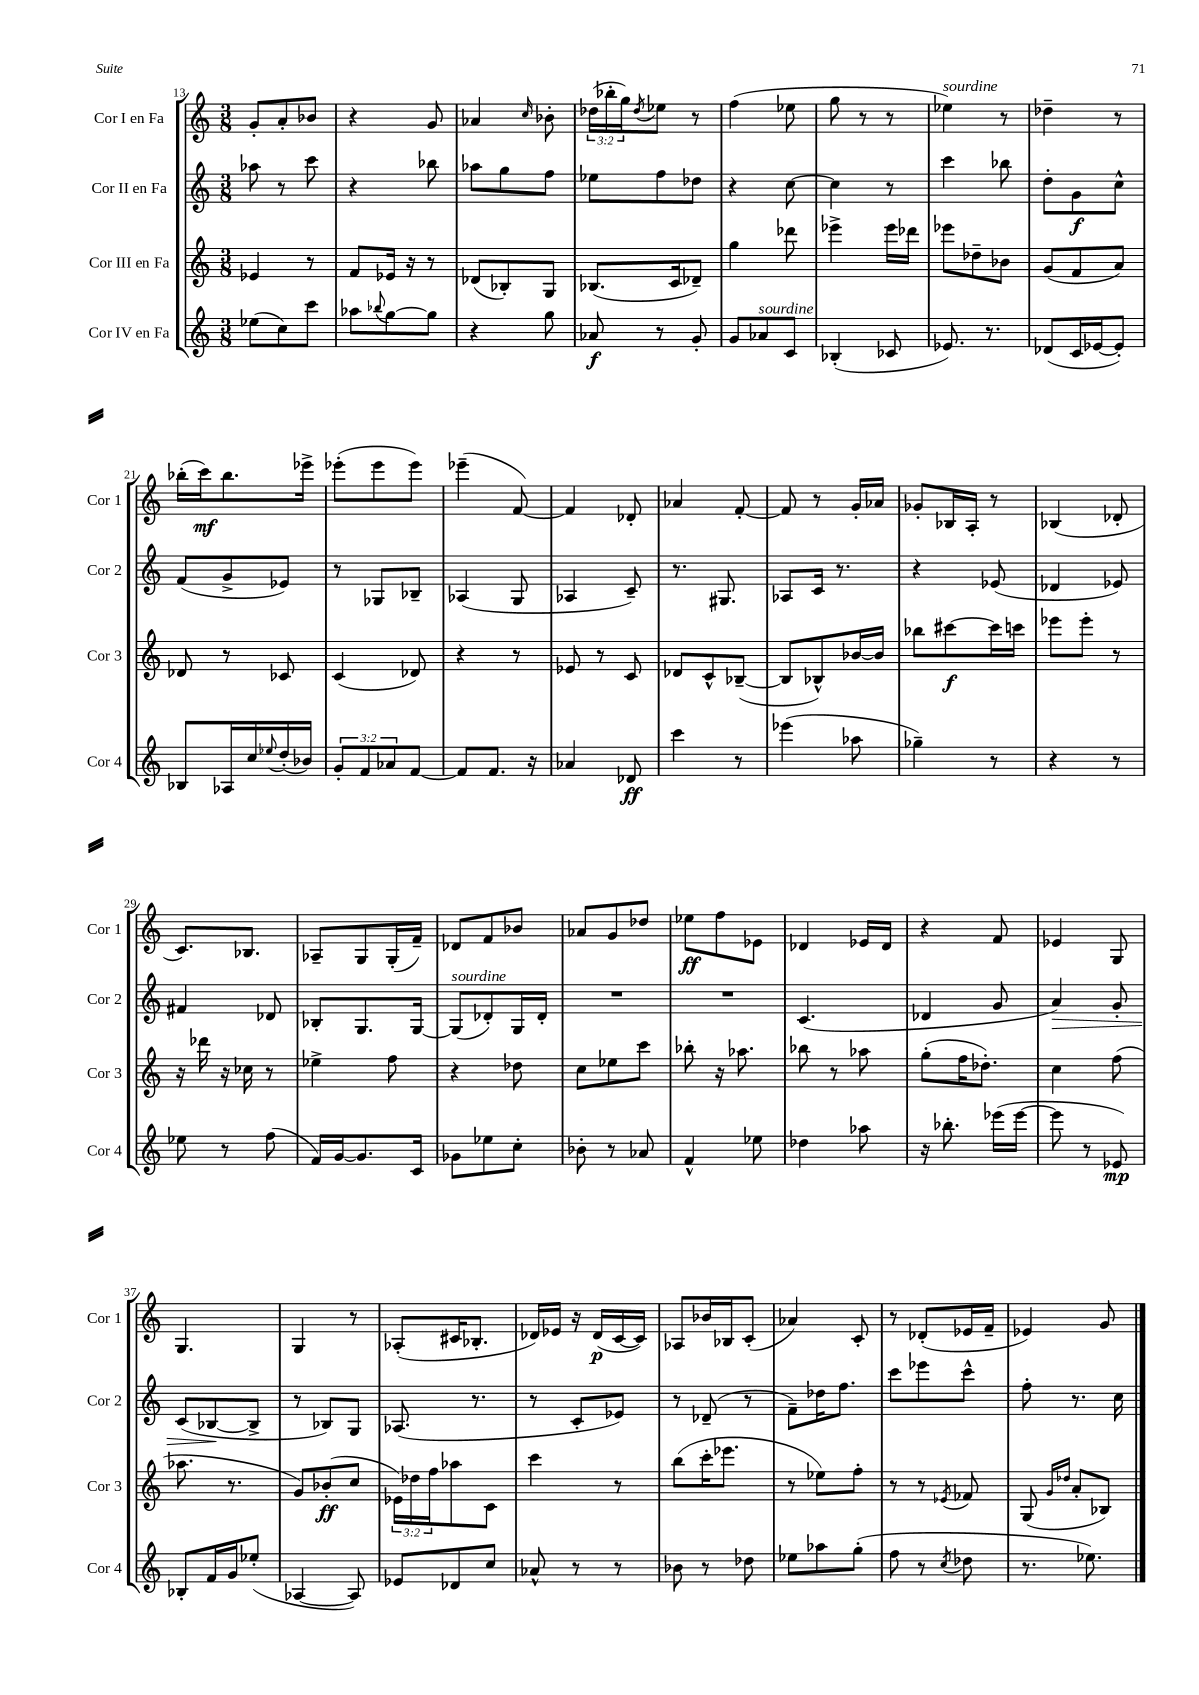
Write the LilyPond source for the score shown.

<<
\new StaffGroup <<
\new Staff = "s0" \with { instrumentName = "Cor I en Fa" shortInstrumentName = "Cor 1" } {
    \clef treble \key c \major \numericTimeSignature \time 3/8 \override Staff.TupletNumber.text = #tuplet-number::calc-fraction-text
    g'8-. a'8-. bes'8 |
    r4 g'8 |
    aes'4 \grace { c''16 } bes'8-. |
    \tuplet 3/2 { des''16( bes''16-. g''16) } \acciaccatura { des''8 } ees''8 r8 |
    f''4( ees''8 |
    g''8 r8 r8 |
    ees''4^\markup { \italic "sourdine" }) r8 |
    des''4-- r8 |
    bes''16-.( c'''16\mf) bes''8. ees'''16-> |
    ees'''8-.( ees'''8 ees'''8) |
    ees'''4--( f'8~) |
    f'4 des'8-. |
    aes'4 f'8~-. |
    f'8 r8 g'16-. aes'16 |
    ges'8-. bes16 a16-. r8 |
    bes4( des'8-. |
    c'8.) bes8. |
    aes8-- g8 g16-.( f'16--) |
    des'8 f'8 bes'8 |
    aes'8 g'8 des''8 |
    ees''8\ff f''8 ees'8 |
    des'4 ees'16 des'16 |
    r4 f'8 |
    ees'4 g8 |
    g4. |
    g4 r8 |
    aes8-.( cis'16 bes8.-. |
    des'16) ees'16 r16 des'16\p( c'16~ c'16) |
    aes8 bes'16 bes16 c'8-.( |
    aes'4) c'8-. |
    r8 des'8-.( ees'16 f'16-- |
    ees'4) g'8 \bar "|." |
}
\new Staff = "s1" \with { instrumentName = "Cor II en Fa" shortInstrumentName = "Cor 2" } {
    \clef treble \key c \major \numericTimeSignature \time 3/8
    aes''8 r8 c'''8 |
    r4 bes''8 |
    aes''8 g''8 f''8 |
    ees''8 f''8 des''8 |
    r4 c''8~ |
    c''4 r8 |
    c'''4 bes''8 |
    d''8-. g'8\f c''8-^ |
    f'8( g'8-> ees'8) |
    r8 ges8 bes8-- |
    aes4( g8 |
    aes4 c'8--) |
    r8. gis8. |
    aes8 c'16 r8. |
    r4 ees'8( |
    des'4 ees'8) |
    fis'4 des'8 |
    bes8-. g8. g16~ |
    g8^\markup { \italic "sourdine" }( des'8-.) g16 des'16-. |
    R4. |
    R4. |
    c'4.( |
    des'4 g'8 |
    a'4\>) g'8-. |
    c'8( bes8~\! bes8-> |
    r8 bes8) g8 |
    aes8.( r8. |
    r8 c'8-. ees'8) |
    r8 des'8--( r8 |
    f'8--) des''16 f''8. |
    c'''8 ees'''8 c'''8-^ |
    f''8-. r8. c''16 \bar "|." |
}
\new Staff = "s2" \with { instrumentName = "Cor III en Fa" shortInstrumentName = "Cor 3" } {
    \clef treble \key c \major \numericTimeSignature \time 3/8 \override Staff.TupletNumber.text = #tuplet-number::calc-fraction-text
    ees'4 r8 |
    f'8 ees'16 r16 r8 |
    des'8( bes8-.) g8 |
    bes8.( c'16 des'8--) |
    g''4 des'''8 |
    ees'''4-> ees'''16 des'''16 |
    ees'''8 des''8-- bes'8 |
    g'8( f'8 a'8) |
    des'8 r8 ces'8 |
    c'4( des'8) |
    r4 r8 |
    ees'8 r8 c'8 |
    des'8 c'8-^ bes8~--( |
    bes8 bes8-^) bes'16~ bes'16 |
    bes''8 cis'''8~\f cis'''16 c'''16 |
    ees'''8 ees'''8-. r8 |
    r16 des'''16 r16 ces''16 r8 |
    ees''4-> f''8 |
    r4 des''8 |
    c''8 ees''8 c'''8 |
    bes''8-. r16 aes''8. |
    bes''8 r8 aes''8 |
    g''8-.( f''16 des''8.-.) |
    c''4 f''8( |
    aes''8. r8. |
    g'8) bes'8-.\ff( c''8 |
    \tuplet 3/2 { ees'16) des''16 f''16 } aes''8 c'8 |
    c'''4 r8 |
    b''8( c'''16-. ees'''8. |
    r8 ees''8) f''8-. |
    r8 r8 \acciaccatura { ees'8 } fes'8 |
    g8( \grace { g'16 des''16 } a'8-. bes8) \bar "|." |
}
\new Staff = "s3" \with { instrumentName = "Cor IV en Fa" shortInstrumentName = "Cor 4" } {
    \clef treble \key c \major \numericTimeSignature \time 3/8 \override Staff.TupletNumber.text = #tuplet-number::calc-fraction-text
    ees''8( c''8) c'''8 |
    aes''8 \appoggiatura { bes''8 } g''8~ g''8 |
    r4 g''8 |
    aes'8\f r8 g'8-. |
    g'8 aes'8^\markup { \italic "sourdine" } c'8 |
    bes4-.( ces'8 |
    ees'8.) r8. |
    des'8( c'16 ees'16~ ees'8-.) |
    bes8 aes16 c''16 \appoggiatura { ees''8 } d''16-.( bes'16) |
    \tuplet 3/2 { g'8-. f'8 aes'8 } f'8~ |
    f'8 f'8. r16 |
    aes'4 des'8\ff |
    c'''4 r8 |
    ees'''4( aes''8 |
    ges''4--) r8 |
    r4 r8 |
    ees''8 r8 f''8( |
    f'16) g'16~ g'8. c'16 |
    ges'8 ees''8 c''8-. |
    bes'8-. r8 aes'8 |
    f'4-^ ees''8 |
    des''4 aes''8 |
    r16 bes''8.-. ees'''16( ees'''16~ |
    ees'''8 r8 ees'8\mp) |
    bes8-. f'16 g'16 ees''8-.( |
    aes4~ aes8) |
    ees'8 des'8 c''8 |
    aes'8-^ r8 r8 |
    bes'8 r8 des''8 |
    ees''8 aes''8 g''8-.( |
    f''8 r8 \acciaccatura { c''8 } des''8 |
    r8. ees''8.) \bar "|." |
}
>>
>>
\layout { \context { \Score currentBarNumber = #13 } }
